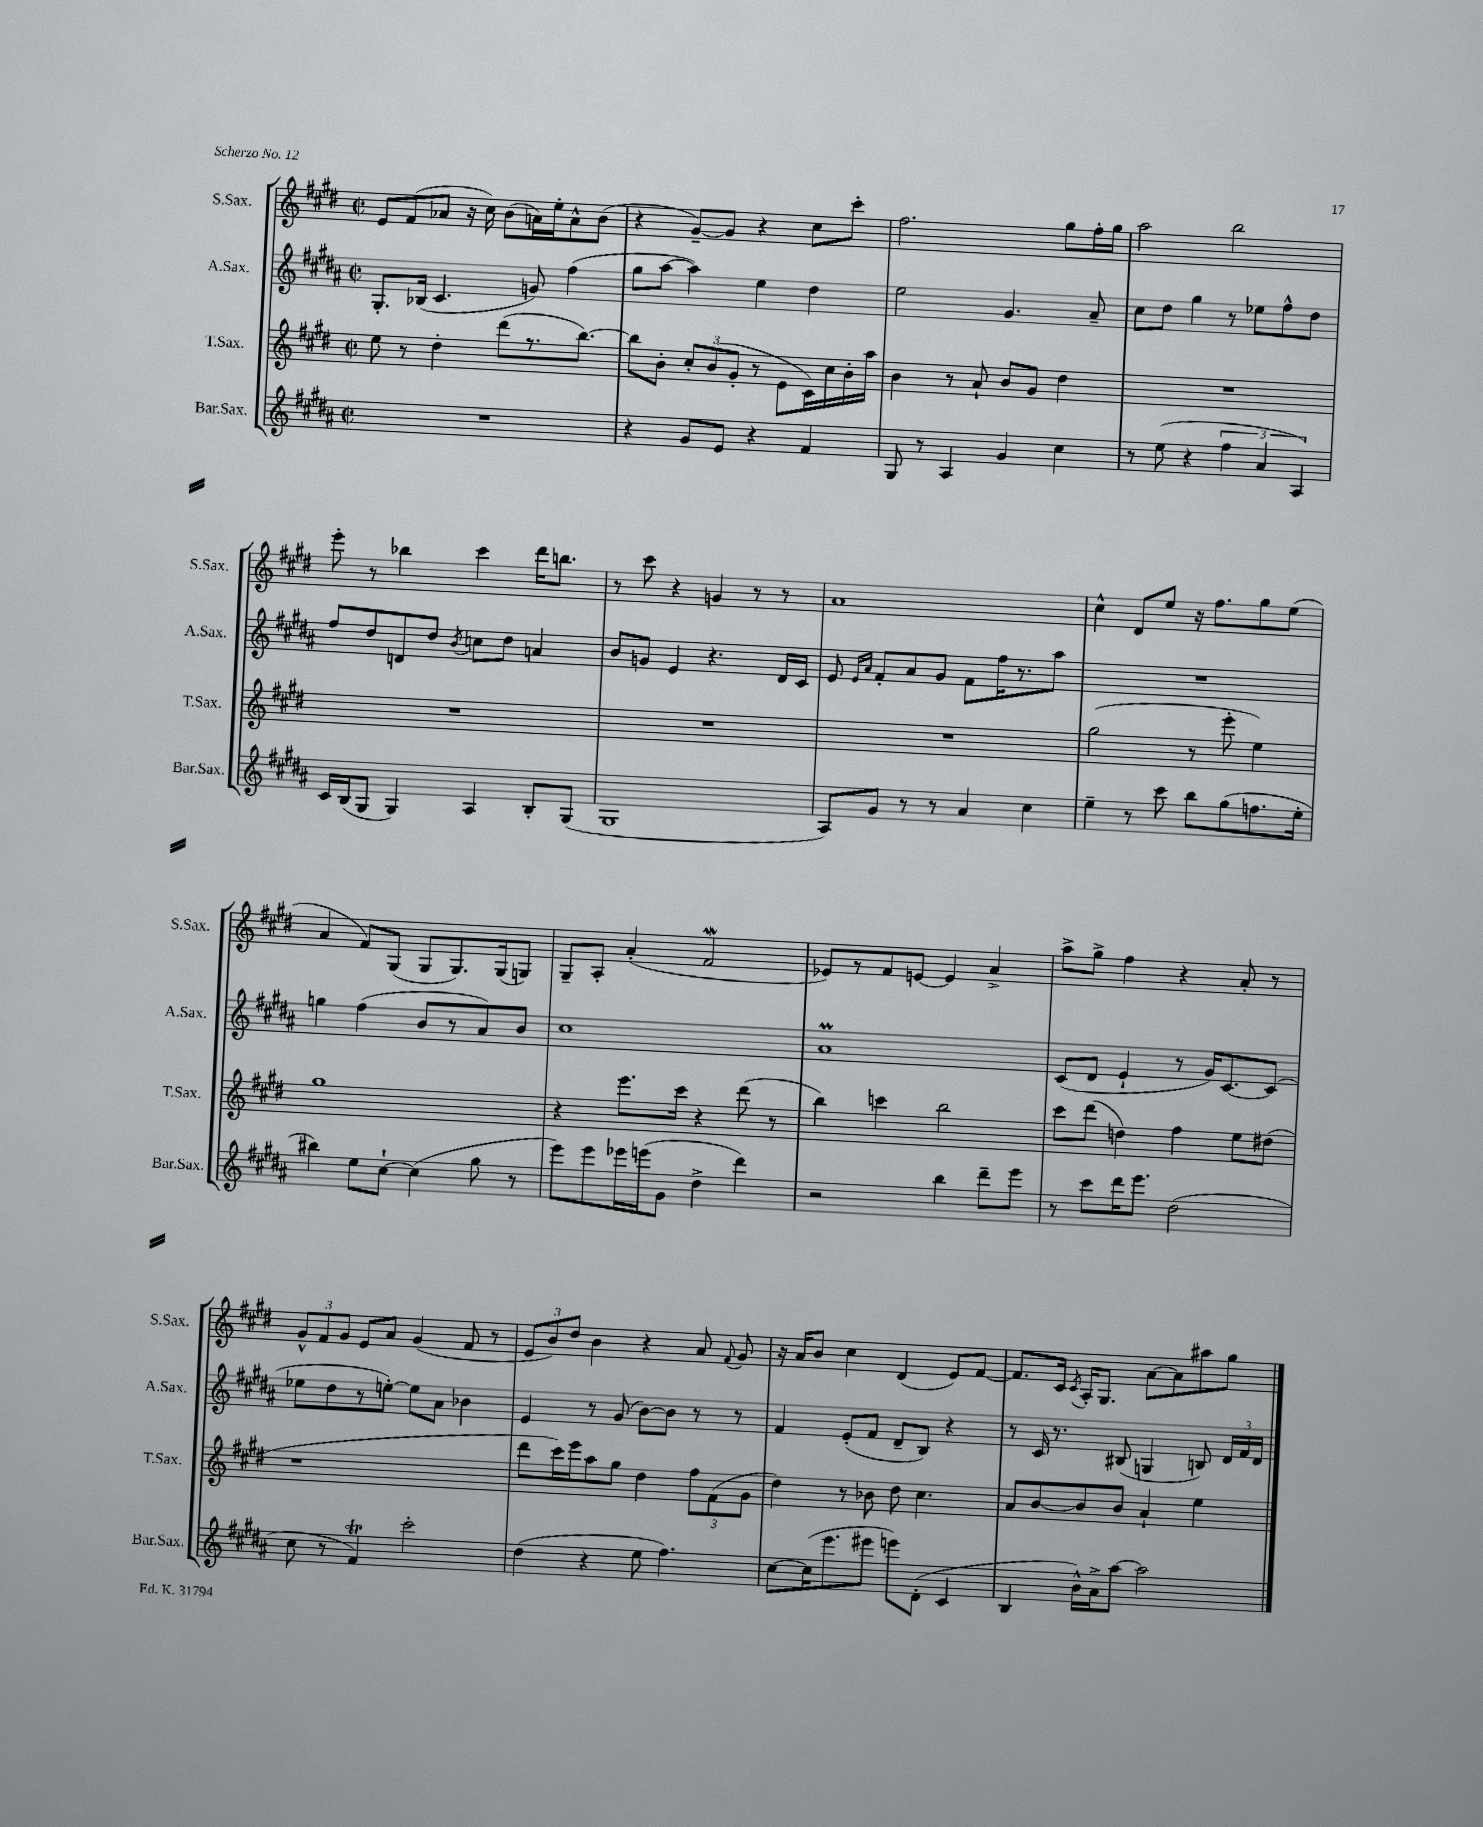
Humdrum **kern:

**kern	**kern	**kern	**kern
*part4	*part3	*part2	*part1
*staff4	*staff3	*staff2	*staff1
*I"Bar.Sax.	*I"T.Sax.	*I"A.Sax.	*I"S.Sax.
*I'Bar.Sax.	*I'T.Sax.	*I'A.Sax.	*I'S.Sax.
*clefG2	*clefG2	*clefG2	*clefG2
*k[f#c#g#d#a#]	*k[f#c#g#d#]	*k[f#c#g#d#a#]	*k[f#c#g#d#]
*M2/2	*M2/2	*M2/2	*M2/2
*met(c|)	*met(c|)	*met(c|)	*met(c|)
=37	=37	=37	=37
1r	8ee\	8.G#'/L	8e/L
.	8r	.	(8f#/
.	.	(16B-X/Jk	.
.	4dd#'\	4.c#/	8a-X/J
.	.	.	16r
.	.	.	16cc#\)
.	(8ddd#\L	.	(8b\L
.	8.r	8gn/)	16an\L)
.	.	.	16ee'\J
.	.	(4ff#\	8a^^\
.	[8.bb\J)	.	.
.	.	.	(8b\J
=38	=38	=38	=38
4r	8bb\L]	8gg#\L	4r
.	8b'\J	[8aa#\J	.
8g#/L	12cc#'/L	4aa#\])	[8g#~/L)
.	(12b/	.	.
8e/J	.	.	8g#/J]
.	12g#'/J	.	.
4r	8r	4ee\	4r
.	8e\L	.	.
4f#/	16c#\L)	4dd#\	8cc#\L
.	16cc#\	.	.
.	16b'\	.	8ccc#'\J
.	16aa\JJ	.	.
=39	=39	=39	=39
8G#/	4b\	2ee\	2.ff#\
8r	.	.	.
4A#/	8r	.	.
.	8a`/	.	.
4g#/	8b/L	4.g#/	.
.	8g#/J	.	.
4cc#\	4dd#\	.	8gg#\L
.	.	8a#~/	16ff#'\L
.	.	.	16gg#\JJ
=40	=40	=40	=40
8r	1r	8cc#\L	2aa\
(8ee\	.	8dd#\J	.
4r	.	4gg#\	.
6ff#\	.	8r	2bb\
.	.	8ee-X\L	.
6a#/	.	.	.
.	.	8ff#^^\	.
6A#/)	.	.	.
.	.	8dd#\J	.
!!LO:LB:g=z
=41	=41	=41	=41
16c#/LL	1r	8ff#/L	8eee'\
(16B/J	.	.	.
8G#/J	.	8dd#/	8r
4G#/)	.	8dn/	4bb-X\
.	.	8dd#/J	.
.	.	8qb/	.
4A#/	.	8ccn\L	4ccc#\
.	.	8dd#\J	.
8B'/L	.	4an/	16ddd#\KL
.	.	.	8.bbn\J
(8G#/J	.	.	.
=42	=42	=42	=42
1G#	1r	8b/L	8r
.	.	8gn/J	8ccc#\
.	.	4e/	4r
.	.	4.r	4gn/
.	.	.	8r
.	.	16d#/LL	8r
.	.	16c#/JJ	.
=43	=43	=43	=43
8A#/L)	1r	8e/	1a
.	.	16qqe/LL	.
.	.	16qqa#/JJ	.
8g#/J	.	8f#'/L	.
8r	.	8a#/	.
8r	.	8g#/J	.
4a#/	.	8f#\L	.
.	.	16ff#\K	.
.	.	8.r	.
4cc#\	.	.	.
.	.	8aa#\J	.
=44	=44	=44	=44
4ee~\	(2gg#\	1r	4cc#^^\
8r	.	.	8d#/L
8ccc#\	.	.	8ee/J
8bb\L	8r	.	16r
.	.	.	8.ff#\L
(8gg#\	8eee'\	.	.
8.ffn\	4ee\)	.	8gg#\
.	.	.	(8ee\J
16ee'\Jk	.	.	.
!!LO:LB:g=z
=45	=45	=45	=45
4bb#X\)	1gg#	4ggn\	4a/
8ee\L	.	(4ff#\	8f#/L)
[8cc#`\J	.	.	(8G#/J
(4cc#\]	.	8b/L	8G#/L
.	.	8r	8.G#/)
8gg#\	.	8a#/)	.
.	.	.	(16G#/k
8r	.	8b/J	8Gn/J)
=46	=46	=46	=46
8eee\L)	4r	1cc#	8G#~/L
8eee\	.	.	8A'/J
16eee-X\L	8.eee\L	.	(4a'/
(16eeen\J	.	.	.
8g#\J	.	.	.
.	16ccc#\Jk	.	.
4dd#^\	4r	.	2f#W/
4ddd#\)	(8ddd#\	.	.
.	8r	.	.
=47	=47	=47	=47
2r	4bb\)	1a#m	8e-X/L)
.	.	.	8r
.	4cccn\	.	8f#/
.	.	.	[8en/J
4bb\	2bb\	.	4e/]
8ddd#~\L	.	.	4a^/
8eee\J	.	.	.
=48	=48	=48	=48
8r	8ccc#\L	(8c#/L	8aa^\L
8ccc#\L	(8ddd#\J	8d#/J	8gg#^\J
16ddd#\K	4ddn\)	4e`/	4ff#\
8.eee\J	.	.	.
(2dd#\	4ff#\	8r	4r
.	.	16g#/KL)	.
.	.	[8.c#/	.
.	8ee\L	.	8a'/
.	(8dd#X\J	(8c#/J]	8r
!!LO:LB:g=z
=49	=49	=49	=49
8cc#\	1r	8ee-X\L	12g#^^/L
.	.	.	12f#/
8r	.	8dd#\	.
.	.	.	12g#/J
4f#T/)	.	8r	8e/L
.	.	[8een'\J)	8a/J
2ccc#'\	.	8ee\L]	(4g#/
.	.	8a#\J	.
.	.	4b-X\	8f#/
.	.	.	8r
=50	=50	=50	=50
(4dd#\	8ddd#\L	4e/	12e/L
.	.	.	12b/)
.	16ccc#\L)	.	.
.	.	.	12dd#/J
.	16eee\J	.	.
4r	8aa\	8r	4b\
.	8gg#\J	(8g#/	.
8ee\	4dd#\	[8b\L)	4r
4.ff#\)	.	8b\J]	.
.	12ff#\L	8r	8a/
.	(12f#\	.	.
.	.	.	8qqf#/
.	.	8r	8g#/
.	12g#\J	.	.
=51	=51	=51	=51
[8cc#\L	4dd#\)	4f#/	16r
.	.	.	16a/KL
(16cc#\K]	.	.	8b/J
8.eee\	.	.	.
.	8r	(8e'/L	4cc#\
8eee#X\J	8b-X\	8f#/J	.
8eeen\L)	8dd#\	8d#~/L	(4d#/
(8d#'\J	4.cc#\	8B/J)	.
4c#/	.	4r	8e/L)
.	.	.	[8f#/J
=52	=52	=52	=52
4B/	8a/L	8r	8.f#/L]
.	[8b/	16c#/	.
.	.	8.r	16c#/Jk
.	.	.	8qc#/
16b^^\LL)	8b/]	.	16A'/KL
16a#^\J	.	.	8.G#/J
[8aa#\J	8b/J	(8B#X/	.
2aa#\]	4a`/	4Gn/	[8a\L
.	.	.	8a\]
.	4ee\	8Bn/)	8aa#X\
.	.	24d#/LL	8gg#\J
.	.	24f#/	.
.	.	24d#/JJ	.
==	==	==	==
*-	*-	*-	*-
